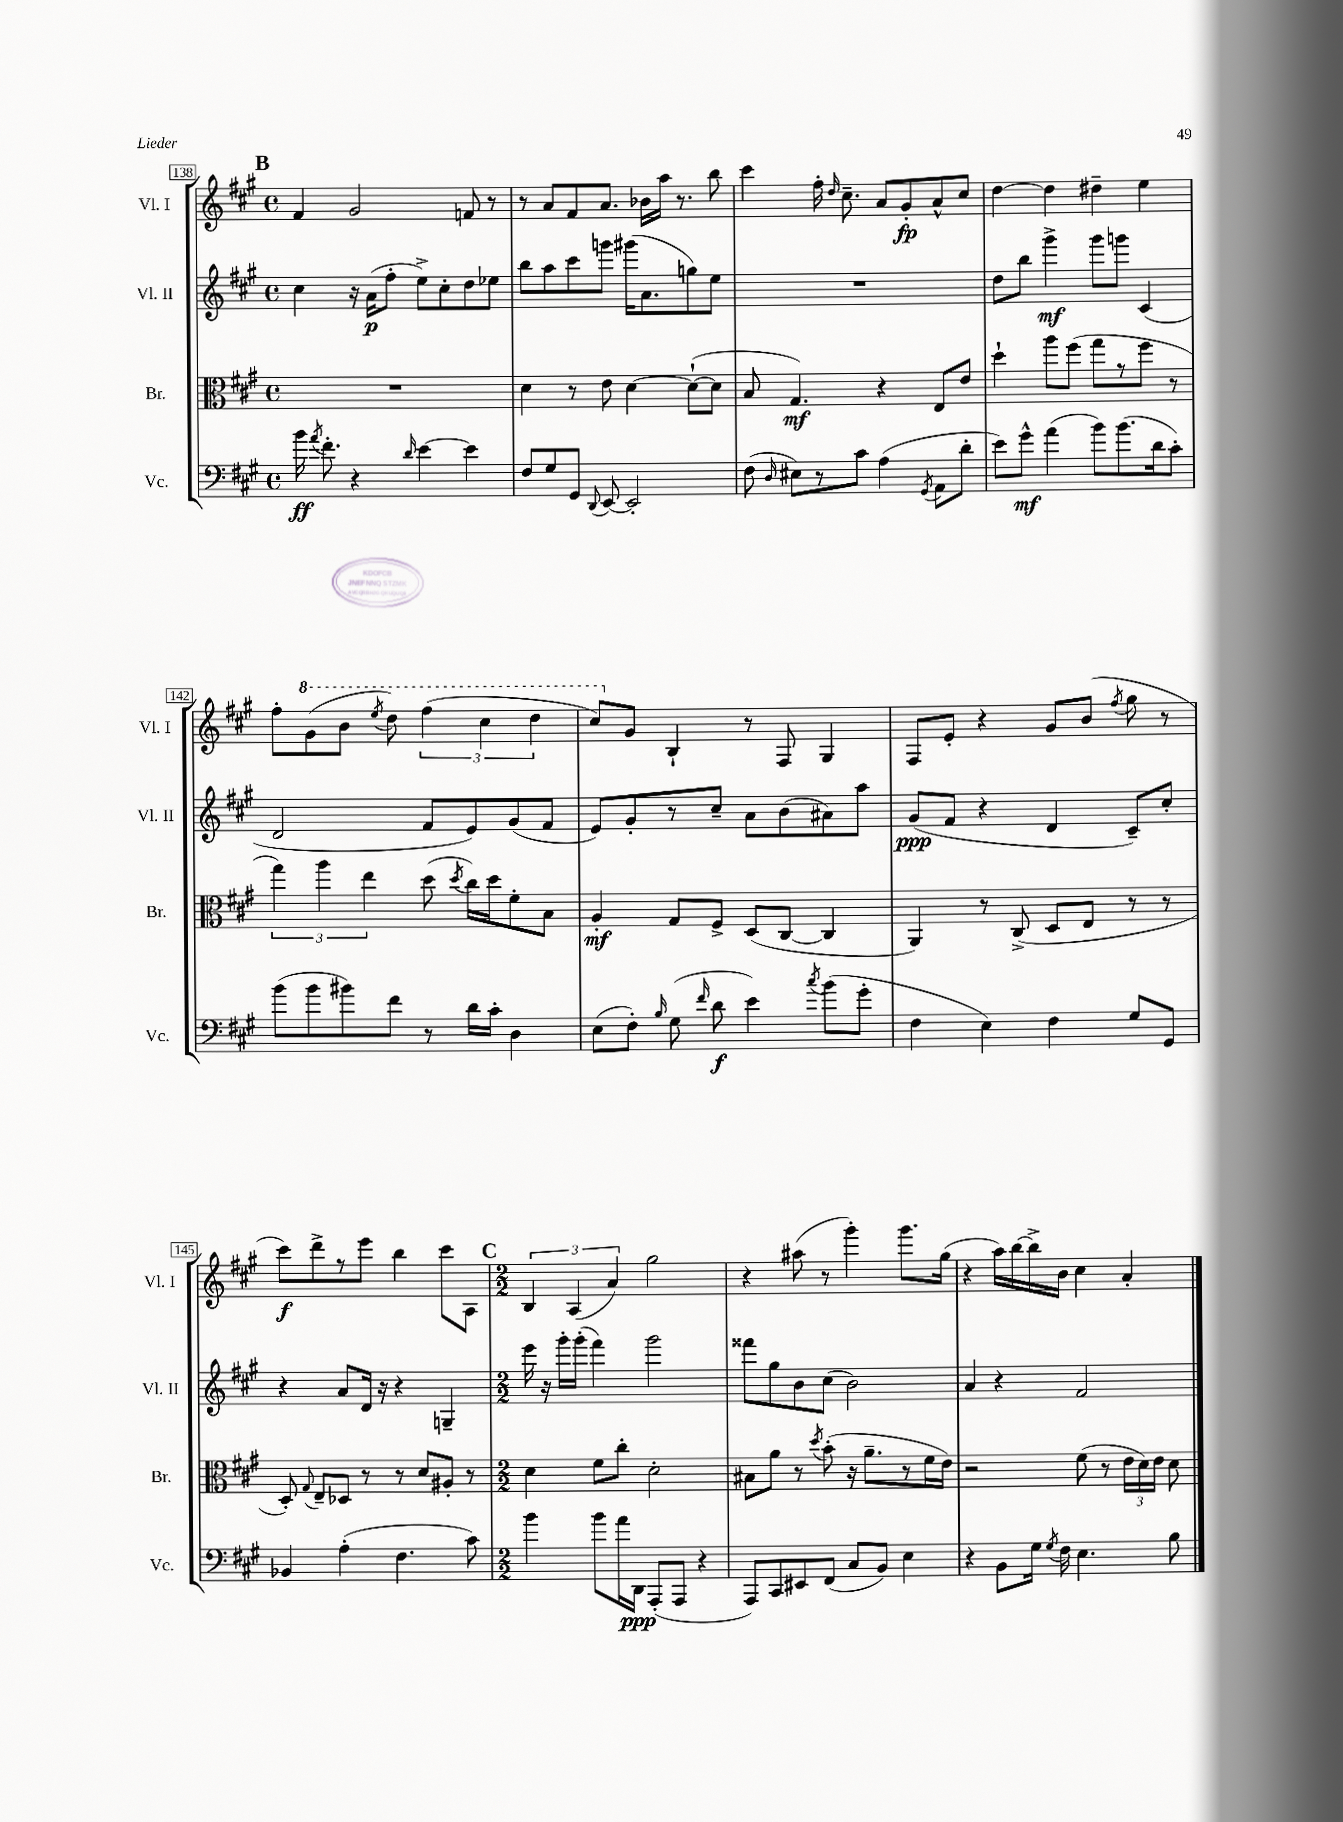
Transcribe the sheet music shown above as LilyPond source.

<<
\new StaffGroup <<
\new Staff = "s0" \with { instrumentName = "Vl. I" shortInstrumentName = "Vl. I" } {
    \clef treble \key a \major \defaultTimeSignature \time 4/4
    \autoBeamOff \mark \markup { \bold "B" } fis'4 gis'2 f'8 r8 |
    r8 a'8[ fis'8 a'8.] bes'16[ a''16] r8. b''8 |
    cis'''4 fis''16-. \grace { d''16 } cis''8.-- a'8[ gis'8-.\fp a'8-^ cis''8] |
    d''4~ d''4 dis''4-- e''4 |
    fis''8[-. \ottava #1 gis''8( b''8] \acciaccatura { e'''8 } d'''8) \tuplet 3/2 { fis'''4( cis'''4 d'''4 } |
    cis'''8[) \ottava #0 gis'8] b4-! r8 fis8 gis4 |
    fis8[ e'8]-. r4 gis'8[ b'8]( \acciaccatura { fis''8 } gis''8 r8 |
    cis'''8[\f) d'''8-> r8 e'''8] b''4 cis'''8[ a8] |
    \mark \markup { \bold "C" } \numericTimeSignature \time 2/2 \tuplet 3/2 { b4 a4( a'4) } gis''2 |
    r4 ais''8( r8 gis'''4-.) gis'''8.[ gis''16]( |
    r4 a''16[) b''16~ b''16-> b'16] cis''4 a'4-. \bar "|." |
}
\new Staff = "s1" \with { instrumentName = "Vl. II" shortInstrumentName = "Vl. II" } {
    \clef treble \key a \major \defaultTimeSignature \time 4/4
    \autoBeamOff \mark \markup { \bold "B" } cis''4 r16 a'16[\p( fis''8]-. e''8[->) cis''8-. d''8 ees''8] |
    b''8[ a''8 cis'''8 g'''8] gis'''16[( a'8. g''8) e''8] |
    R1 |
    d''8[ b''8] gis'''4->\mf gis'''8[ g'''8] cis'4( |
    d'2 fis'8[ e'8) gis'8( fis'8] |
    e'8[) gis'8-. r8 cis''8]-- a'8[ b'8( ais'8) a''8] |
    gis'8[\ppp( fis'8] r4 d'4 cis'8[--) cis''8]-. |
    r4 a'8[ d'16] r16 r4 g4-- |
    \mark \markup { \bold "C" } \numericTimeSignature \time 2/2 e'''16 r16 gis'''16[-. gis'''16]-.( fis'''4) gis'''2 |
    fisis'''8[ gis''8 b'8 cis''8]( b'2) |
    a'4 r4 fis'2 \bar "|." |
}
\new Staff = "s2" \with { instrumentName = "Br." shortInstrumentName = "Br." } {
    \clef alto \key a \major \defaultTimeSignature \time 4/4
    \autoBeamOff \mark \markup { \bold "B" } R1 |
    d'4 r8 e'8 d'4~ d'8[~-!( d'8] |
    b8 gis4.\mf) r4 e8[ e'8] |
    d''4-! a''8[ fis''8]( gis''8[ r8 fis''8] r8 |
    \tuplet 3/2 { gis''4) a''4 e''4 } d''8( \acciaccatura { d''8 } cis''16[) d''16 fis'8-. b8] |
    a4-.\mf gis8[ fis8]-> d8[( cis8]~ cis4 |
    a,4) r8 cis8->( d8[ e8] r8 r8 |
    d8-.) \appoggiatura { gis8 } e8[-- des8] r8 r8 d'8[ ais8]-. r8 |
    \mark \markup { \bold "C" } \numericTimeSignature \time 2/2 d'4 fis'8[ cis''8]-. d'2-. |
    bis8[ a'8] r8 \acciaccatura { d''8 } b'8-.( r16 a'8.[-- r8 fis'16 e'16]) |
    r2 fis'8( r8 \tuplet 3/2 { e'16[ d'16) e'16] } d'8 \bar "|." |
}
\new Staff = "s3" \with { instrumentName = "Vc." shortInstrumentName = "Vc." } {
    \clef bass \key a \major \defaultTimeSignature \time 4/4
    \autoBeamOff \mark \markup { \bold "B" } b'16\ff \acciaccatura { a'8 } fis'8.-. r4 \grace { d'16 } e'4~ e'4 |
    fis8[ gis8 gis,8] \appoggiatura { d,8 } e,8~ e,2-. |
    fis8( \grace { d16 } eis8[) r8 cis'8] a4( \acciaccatura { gis,8 } a,8[ d'8]-. |
    e'8[) gis'8]-^\mf a'4( b'8[) b'8.( d'16 cis'8]-.) |
    b'8[( b'8 bis'8) fis'8] r8 d'16[ cis'16]-. d4 |
    e8[( fis8]-.) \grace { b16 } gis8( \grace { fis'16 } d'8\f e'4) \acciaccatura { cis''8 } b'8[( gis'8]-. |
    fis4 e4) fis4 gis8[ gis,8] |
    bes,4 a4-.( fis4. cis'8) |
    \mark \markup { \bold "C" } \numericTimeSignature \time 2/2 b'4 b'8[ a'16 d,16]\ppp a,,8[-.( a,,8] r4 |
    a,,8[) cis,8 eis,8 fis,8]( cis8[ b,8]) e4 |
    r4 b,8[ gis16] \acciaccatura { gis8 } fis16 e4. b8 \bar "|." |
}
>>
>>
\layout { \context { \Score currentBarNumber = #138 \override BarNumber.stencil = #(make-stencil-boxer 0.1 0.3 ly:text-interface::print) } }
